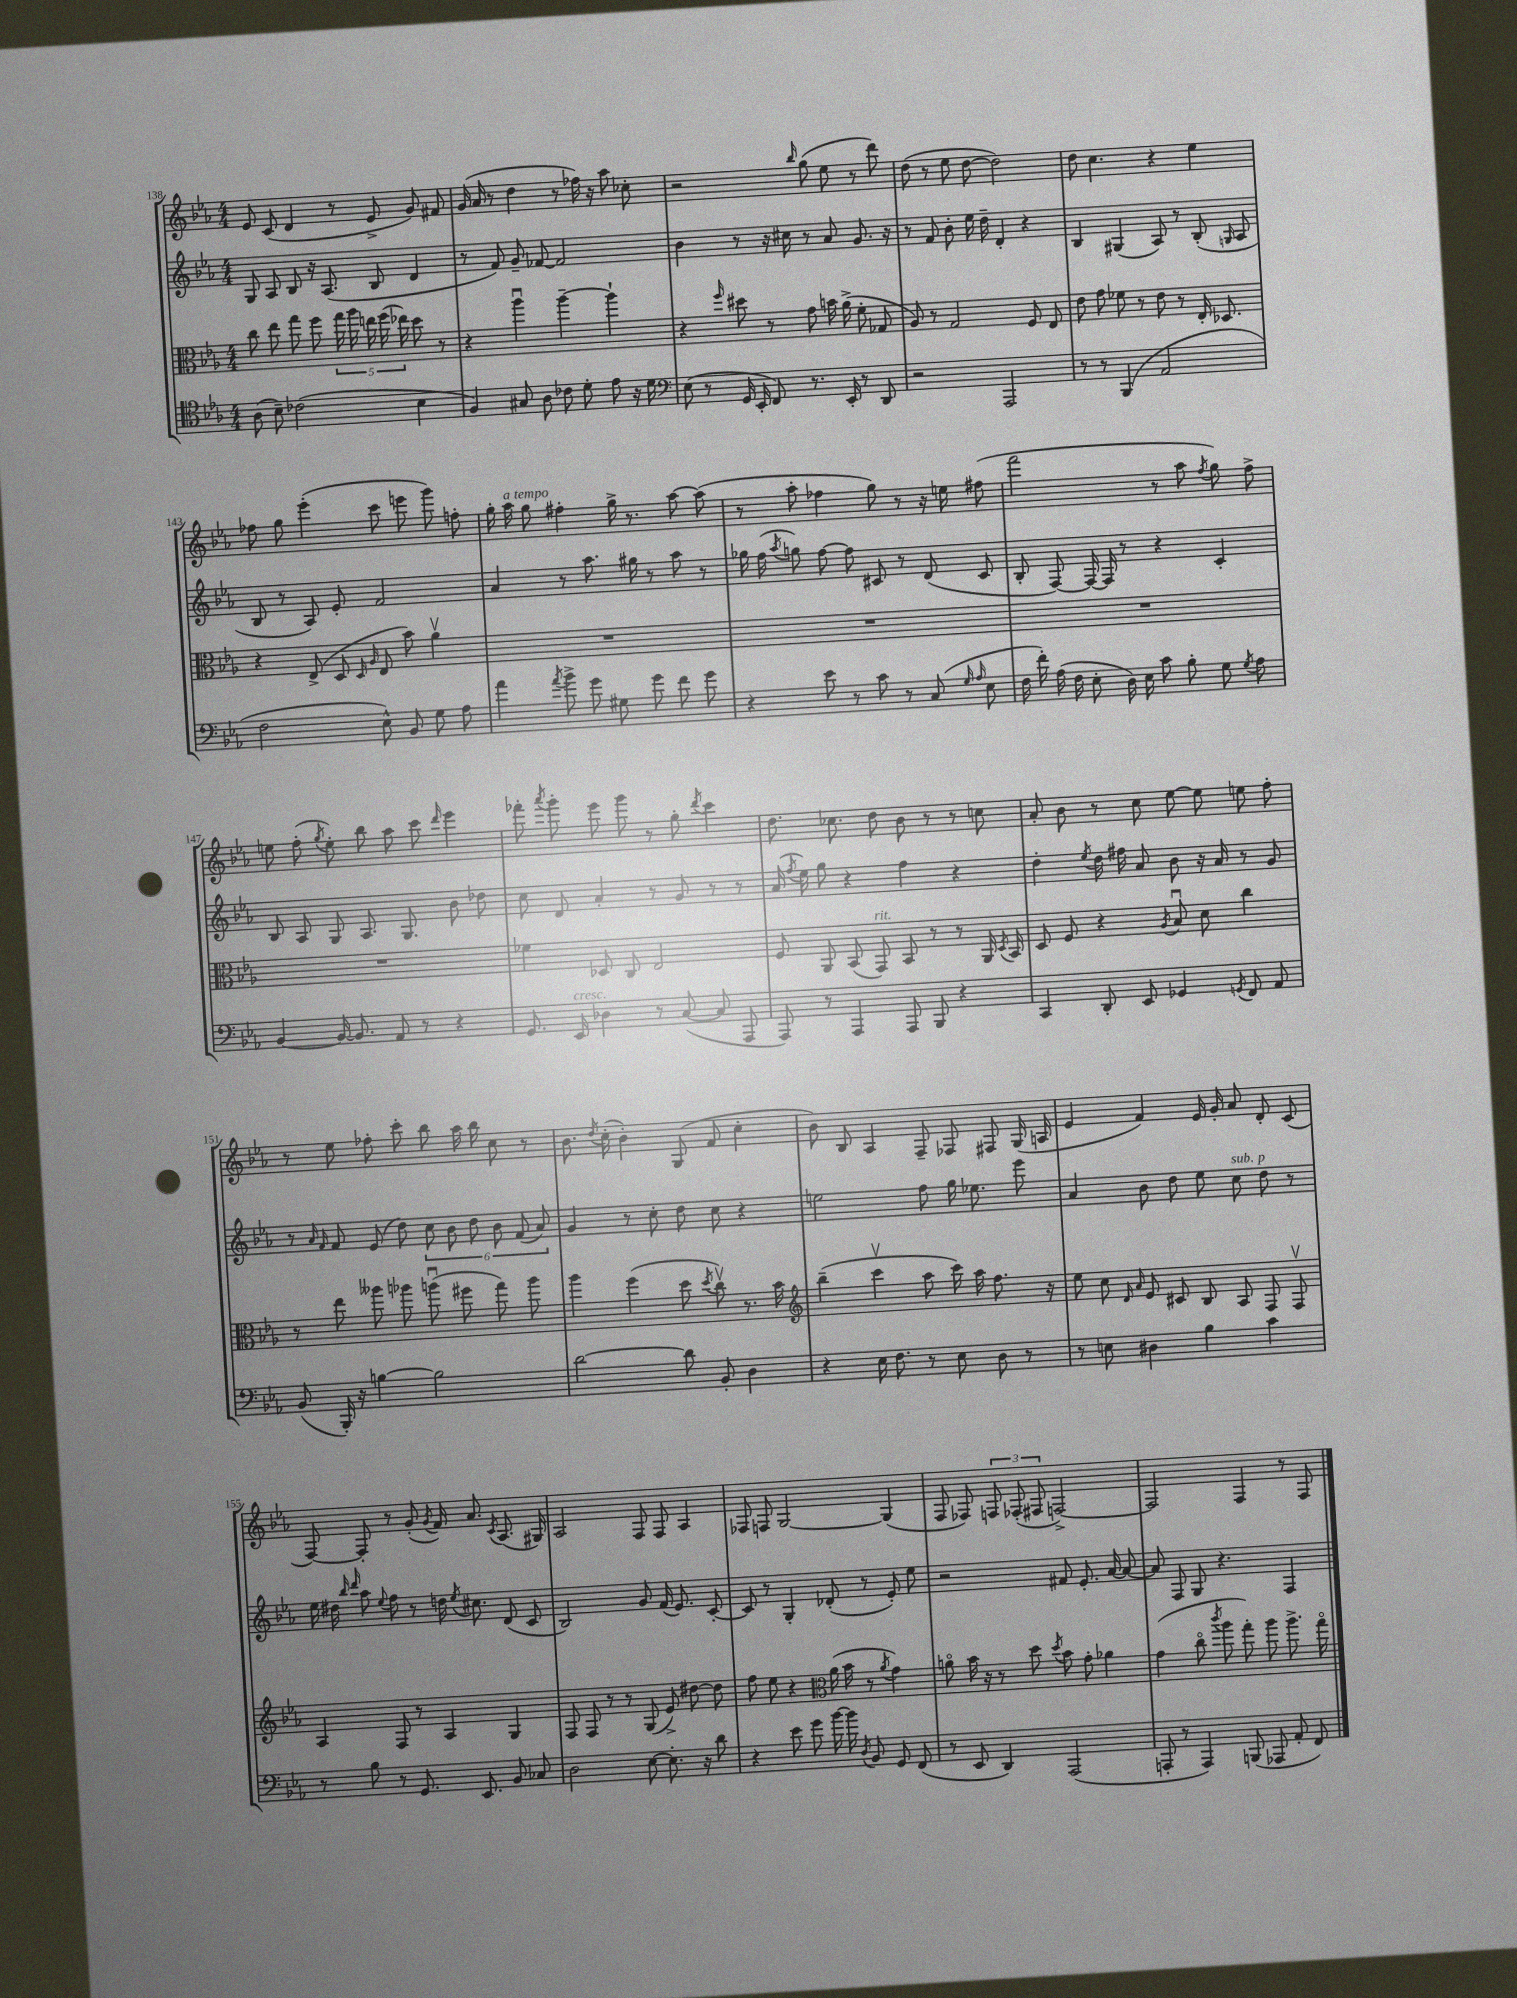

**kern	**kern	**kern	**kern
*staff4	*staff3	*staff2	*staff1
*clefC4	*clefC3	*clefG2	*clefG2
*k[b-e-a-]	*k[b-e-a-]	*k[b-e-a-]	*k[b-e-a-]
*M4/4	*M4/4	*M4/4	*M4/4
(8A-	8cc	8G	8e-
8B-~)	8ee-	8A-	(8c
(2c-	8gg	8B-	4d
.	8ff	16r	.
.	.	(8.A-	.
.	20gg	.	8r
.	20aa-	.	.
.	20ee	.	.
.	.	8B-	8e-^
.	(20ff	.	.
.	20ee-)	.	.
4B-	8dd	4d	8g)
.	8r	.	8f#
=	=	=	=
4F)	4r	8r	(16g
.	.	.	16a-
.	.	8f)	8r
8G#	4aa-u	8g~	4dd
8A-	.	[8f-	.
8c-	[4aa-~	2f-]	8r
8d'	.	.	16ff-)
.	.	.	16r
8e-	4aa-`]	.	8aa-
16r	.	.	8cc-'
16d	.	.	.
=	=	=	=
*clefF4	*	*	*
(8E-	4r	4b-	2r
8r	.	.	.
.	16qqff	.	.
16GG	8dd#	8r	.
16EE-'	.	.	.
8FF)	8r	16r	.
.	.	16cc#	.
.	.	.	16qqbb-
8.r	8g	8r	(8gg
.	16b	8a-	8ee-
16EE-'	(16a-^	.	.
8r	8f'	8.g	8r
8DD	8G-	.	8ddd)
.	.	16r	.
=	=	=	=
2r	8A-)	8r	(8dd
.	8r	8f	8r
.	2G	8b-'	8ee-
.	.	16ee-	[8dd
.	.	16dd~	.
2AAA-	.	4d'	2dd])
.	8F	4r	.
.	8E-	.	.
=	=	=	=
8r	8e-	4B-	8dd
8r	8g	.	4.cc
(4BBB-	8f-	(4G#	.
.	8r	.	.
2AA-	8e-	8A-)	4r
.	8r	8r	.
.	16E-'	(8B-'	4ee-
.	8.D-	.	.
.	.	16qqG	.
.	.	8A-	.
=	=	=	=
2F	4r	8B-	8ff-
.	.	8r	8gg
.	(8E-^	8A-)	(4eee-'
.	8D	8e-'	.
.	16qqD	.	.
.	16qqA-	.	.
8E-^^)	8E-	2f	8ccc
8BB-	8b-)	.	8eee
8G	4a-v	.	8ggg)
8A-	.	.	8ff'
=	=	=	=
4a-	1r	4a-	16gg'
.	.	.	16aa-
.	.	.	8gg
8qa-	.	.	.
8b-^	.	8r	4ff#'
8g	.	8.aa-	.
8G#	.	.	16gg^
.	.	16gg#	8.r
8g	.	8r	.
8f	.	8aa-	[8aa-
8g	.	8r	(8aa-]
=	=	=	=
4r	1r	16gg-	8r
.	.	(16ff	.
.	.	8qaa-	.
.	.	8gg)	8aa-'
8e-	.	[8ff	4ff-
8r	.	8ff]	.
8c	.	8c#	8gg)
8r	.	8r	8r
(8C	.	(8d	16r
.	.	.	16ee
16qqG	.	.	.
16qqA-	.	.	.
8E-	.	8c#	(8ff#
=	=	=	=
16F	1r	8B-'	2fff
16f')	.	.	.
(16A-	.	[8F)	.
16F	.	.	.
8E-'	.	16F_	.
.	.	16F]	.
16D)	.	8r	.
16E-	.	.	.
8c	.	4r	8r
8B-'	.	.	8aa-
.	.	.	8qff
8G	.	4c'	8gg)
8qG	.	.	.
8A-	.	.	8ff^
=	=	=	=
[4BB-	1r	8B-	8ee
.	.	8A-	(8ff'
.	.	.	8qgg
16BB-_	.	8G	8ee')
8.BB-]	.	.	.
.	.	8.A-	8bb-
8AA-	.	.	8aa-
.	.	8.G	.
8r	.	.	8ccc
.	.	.	16qqddd
4r	.	8b-	4eee-
.	.	8dd-	.
=	=	=	=
8.GG	4f-	8cc	8fff-'
.	.	.	8qaaa-
.	.	8d	8ggg'
16EE-	.	.	.
4D-	8D-	4a-'	8eee-
.	8C	.	8ggg
8r	2E-	8r	8r
([8C	.	8g	8gg'
.	.	.	8qddd
8C]	.	8r	4ccc
8AAA-	.	8r	.
=	=	=	=
8AAA-)	8F	(16a-	8.dd
.	.	8qff	.
.	.	16ee-)	.
8r	8AA-	8gg	.
.	.	.	8.cc-
4AAA-	(8BB-	4r	.
.	8GG)	.	8dd
8AAA-	8BB-	4ff	8b-
8BBB-	8r	.	8r
4r	8r	4r	8r
.	16AA-	.	8cc
.	8qD	.	.
.	16BB-	.	.
=	=	=	=
4CC	8D	4dd'	8a-'
.	8F	.	8b-
.	.	8qee-	.
8DD'	4r	16dd	8r
.	.	16ff#	.
8EE-	.	8a-	8cc
.	8qA-	.	.
4GG-	8B-u	8b-	[8ee-
.	8d	16r	8ee-]
.	.	16a-	.
8qGG	.	.	.
8FF	4cc	8r	8ee
8AA-	.	8g	8ff'
=	=	=	=
(8BB-	8r	8r	8r
.	.	16qqa-	.
.	.	16qqf	.
16BBB-')	8ee-	8f	8ee-
16r	.	.	.
[4B	8aa--	(8e-	8ff-'
.	8aa-	8dd)	8ccc'
2B]	(8aau	12cc	8bb-
.	.	12b-	.
.	8ff#	.	16aa-
.	.	12dd	.
.	.	.	16bb-
.	8gg)	12b-	8cc
.	.	(12f	.
.	8aa	.	8r
.	.	12a-)	.
=	=	=	=
[2d	4aa-	4g	8.b-
.	.	.	8qdd
.	.	.	(16cc'
.	(4ff	8r	4b-')
.	.	8cc'	.
8d]	8dd	8dd	(8G
.	8qdd	.	.
8BB-'	8ccv)	8cc	8f
4D	8.r	4r	4cc'
.	16b-	.	.
=	=	=	=
*	*clefG2	*	*
4r	(4bb-~	2ee	8b-)
.	.	.	8B-
16E-	4cccv	.	4A-
8.F	.	.	.
8r	8aa-	8ff	8F~
8E-	16ccc)	16gg	8F-
.	16aa-	8.ee-	.
8D	8.ff	.	8F#
8r	.	8eee-	(16G
.	16r	.	16A
=	=	=	=
8r	8ee-	4a-	4e-
8E	8cc	.	.
.	16qqd	.	.
.	16qqa-	.	.
4D#	8e-	8b-	4f)
.	8c#	8dd	.
4B-	8B-	8ee-	16e-
.	.	.	16g'
.	8A-	8cc	8a-
4c	8F	8dd	8d'
.	8Fv	8r	(8c
=	=	=	=
8r	4A-	16ee-	[8F)
.	.	16dd#	.
.	.	16qqbb-	.
.	.	16qqddd	.
8B-	.	8aa-	8F']
.	.	8qqee-	.
8r	8F	8ff	8r
8.GG	8r	8r	(8g'
.	.	.	8qg
.	4A-	16dd	16f)
.	.	8qee-	.
8.EE-	.	8.cc#	8.a-
.	.	.	8qc
8BB-	4G	(8d	(8.A-
8C-	.	8c	.
.	.	.	16G#)
=	=	=	=
2D	8F	2B-)	2A-
.	8F	.	.
.	8r	.	.
.	8r	.	.
[8E-	(8G	8g	8F
8.E-']	8e-^)	(16f	8F
.	.	8.e-)	.
.	[8dd#	.	4A-
16r	.	.	.
8d	8dd#]	[8c'	.
=	=	=	=
4r	8ff	8c]	8F-
.	8ee-	8r	8F
8e-	4r	4G'	[2G
8g	.	.	.
*	*clefC3	*	*
[16b-	(16a-	(8d-'	.
16b-]	16b-	.	.
8qD	.	.	.
8BB-	8r	8r	.
.	8qa-	.	.
8GG	4g)	8e-')	(4G]
(8FF	.	8ee-	.
=	=	=	=
8r	8ao	2r	8F
8EE-	16b-	.	8F-)
.	16r	.	.
4DD)	8r	.	12F
.	.	.	(12F-'
.	8dd	.	.
.	.	.	12F#
.	8qdd	.	.
(2AAA-	8b-	8f#	[2F^)
.	8g'	8.e-'	.
.	4a-	.	.
.	.	[16a-	.
.	.	8a-_	.
=	=	=	=
8AAA'	(4g	8a-]	2F]
8r	.	8F	.
4AAA)	8cco	8G	.
.	8qccc	.	.
.	8aa-	4.r	.
(8BBB	8gg')	.	4F
8AAA-	8aa-	.	.
8AA-'	8.aa-^	4F	8r
8FF)	.	.	8F
.	16ggo	.	.
==	==	==	==
*-	*-	*-	*-
